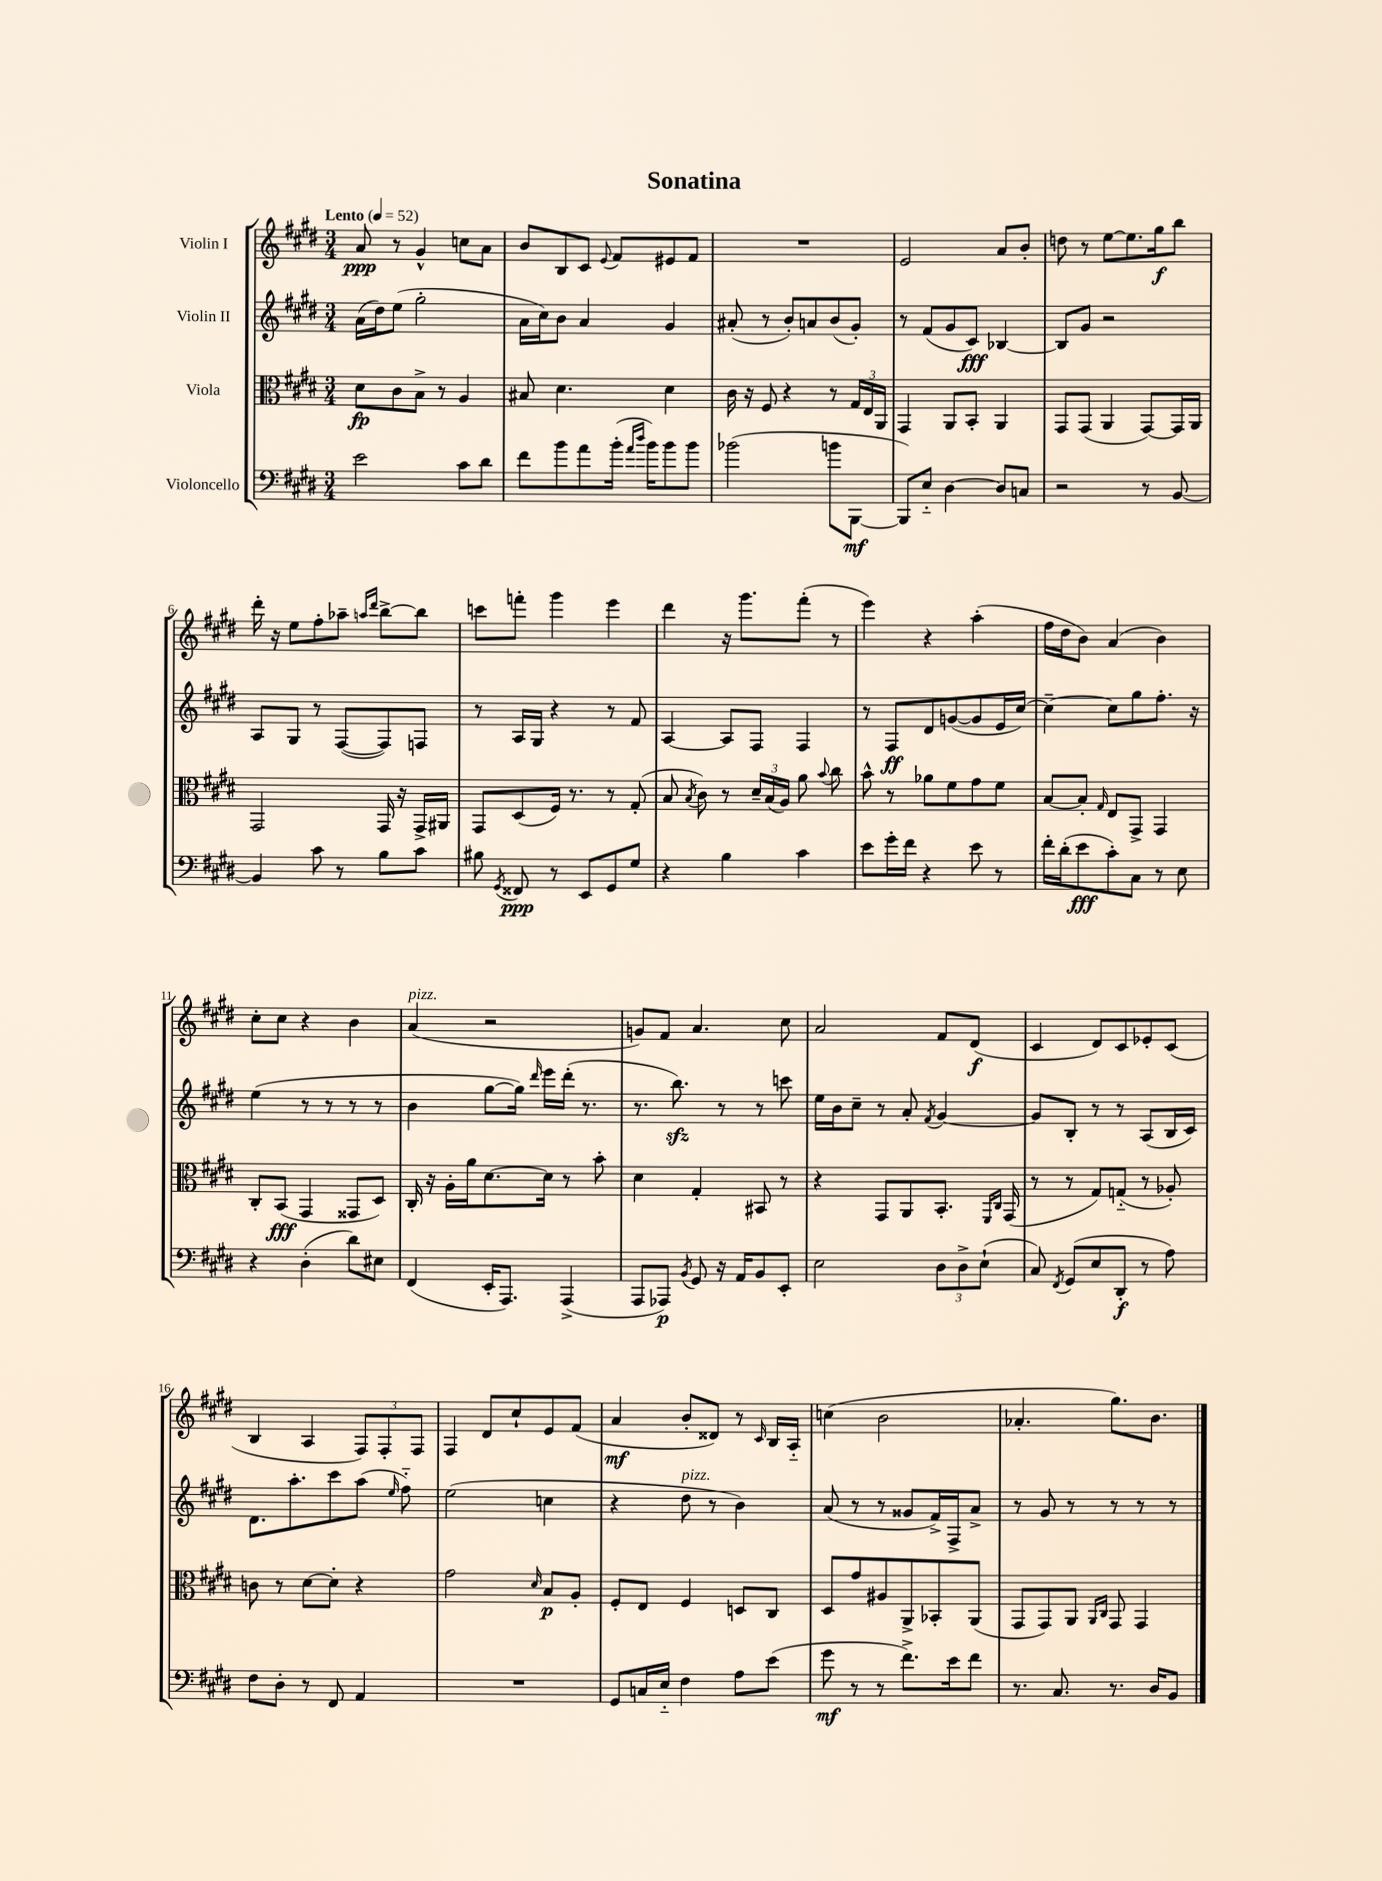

**kern	**kern	**kern	**kern
*staff4	*staff3	*staff2	*staff1
*clefF4	*clefC3	*clefG2	*clefG2
*k[f#c#g#d#]	*k[f#c#g#d#]	*k[f#c#g#d#]	*k[f#c#g#d#]
*M3/4	*M3/4	*M3/4	*M3/4
*MM52	*MM52	*MM52	*MM52
2e\	8d#\L	(16a\LL	8a/
.	.	16dd#\J)	.
.	8c#\	(8ee\J	8r
.	8B^\J	2gg#'\	4g#^^/
.	8r	.	.
8c#\L	4A/	.	8cc\L
8d#\J	.	.	8a\J
=	=	=	=
8f#\L	8B#/	16a\LL	8b/L
.	.	16cc#\J)	.
8b\	4.d#\	8b\J	8B/
8a\	.	4a/	8c#/J
.	.	.	8qqe/
(16b'\Jk	.	.	8f#/L
16qqa/LL	.	.	.
16qqdd#/JJ	.	.	.
16b\LK)	.	.	.
8b\	4d#\	4g#/	8e#/
8b\J	.	.	8f#/J
=	=	=	=
(2b-\	16c#\	(8a#'/	2.r
.	16r	.	.
.	8F#/	8r	.
.	4r	8b'/L)	.
.	.	8a/	.
8b\L	8r	(8b/	.
[8BBB\J	24G#/LL	8g#'/J)	.
.	24E/	.	.
.	24AA/JJ	.	.
=	=	=	=
8BBB/]L)	4GG#/	8r	2e/
8E'~/J	.	(8f#/L	.
[4D#\	8AA/L	8g#/	.
.	8BB'/J	8c#/J)	.
8D#/]L	4AA/	[4B-/	8a/L
8C/J	.	.	8b'/J
=	=	=	=
2r	8GG#/L	8B-/]L	8dd\
.	(8GG#/J	8g#/J	8r
.	4AA/	2r	[8ee\L
.	.	.	8.ee\]
8r	[8GG#/L)	.	.
.	.	.	16gg#\k
[8BB/	16GG#/]L	.	8bb\J
.	16AA/JJ	.	.
=	=	=	=
4BB/]	2GG#/	8A/L	16ddd#'\
.	.	.	16r
.	.	8G#/J	8ee\L
8c#\	.	8r	8ff#'\
8r	.	([8F#/L	8aa-~\J
.	.	.	16qqaa/LL
.	.	.	16qqddd#/JJ
8B\L	16GG#/	8F#/])	[8bb^\L
.	16r	.	.
8c#\J	16GG#^/LL	8F/J	8bb\]J
.	16AA#/JJ	.	.
=	=	=	=
8B#\	8GG#/L	8r	8ccc\L
8qGG#/	.	.	.
8FF##/	(8D#/	16A/LL	8fff'\J
.	.	16G#/JJ	.
8r	16F#/Jk)	4r	4ggg#\
.	8.r	.	.
8EE/L	.	.	.
8GG#/	8r	8r	4eee\
8G#/J	(8G#'/	8f#/	.
=	=	=	=
4r	8B/	[4A/	4ddd#\
.	8qB/	.	.
.	8c#\)	.	.
4B\	8r	8A/]L	16r
.	.	.	8.ggg#\L
.	24d#~/LL	8F#/J	.
.	(24B/	.	.
.	24A/JJ)	.	.
4c#\	8a\	4F#/	(8fff#'\J
.	8qqb/	.	.
.	8cc#\	.	8r
=	=	=	=
8e\L	8b^^\	8r	4eee\)
16g#'\L	8r	8F#/L	.
16f#\JJ	.	.	.
4r	8a-\L	8d#/	4r
.	8f#\	([8g/	.
8e\	8g#\	8g/]	(4aa'\
8r	8f#\J	16e/L	.
.	.	[16cc#/JJ)	.
=	=	=	=
16f#'\LL	[8B/L	4cc#~\_	16ff#\LL
(16d#'\J	.	.	16dd#\J
8e\	8B'/]J	.	8b\J)
.	16qqG#/	.	.
8c#'\)	8E/L	8cc#\]L	(4a/
8C#\J	8GG#^/J	8gg#\	.
8r	4GG#/	8.ff#'\J	4b\)
8E\	.	.	.
.	.	16r	.
=	=	=	=
4r	8C#'/L	(4ee\	8cc#'\L
.	(8BB/J	.	8cc#\J
(4D#'\	4GG#/	8r	4r
.	.	8r	.
8d#\L)	8GG##/L	8r	4b\
8E#\J	8D#/J)	8r	.
=	=	=	=
(4FF#/	16C#'/	4b\	(4a/
.	16r	.	.
.	16A'\LL	.	.
.	16a\J	.	.
16EE'/LK	[8.d#\	[8gg#\L	2r
8.AAA/J)	.	.	.
.	.	16gg#\]Jk)	.
.	.	16qqddd#/	.
.	16d#\]Jk	16eee\LL	.
(4AAA^/	8r	(16ddd#'\JJ	.
.	.	8.r	.
.	8b'\	.	.
=	=	=	=
8AAA/L	4d#\	8.r	8g/L)
8AAA-/J)	.	.	8f#/J
.	.	8.bb\)	.
8qBB/	.	.	.
8GG#/	4G#'/	.	4.a/
16r	.	8r	.
16AA/LK	.	.	.
8BB/	8BB#/	8r	.
8EE'/J	8r	8ccc\	8cc#\
=	=	=	=
2E\	4r	16ee\LL	2a/
.	.	16b\J	.
.	.	8cc#~\J	.
.	8GG#/L	8r	.
.	8AA/	8a'/	.
.	.	8qf#/	.
12D#\L	8.BB'/J	[4g#/	8f#/L
12D#^\	.	.	.
.	.	.	(8d#/J
(12E`\J	.	.	.
.	16qqFF#/LL	.	.
.	16qqC#/JJ	.	.
.	(16GG#/	.	.
=	=	=	=
8C#/)	8r	8g#/]L	4c#/
8qFF#/	.	.	.
(8GG#/L	8r	8B'/J	.
8E/	8G#/L)	8r	8d#/L)
8DD#'/J	(8G'~/J	8r	8c#/
8r	8r	(8A/L	8e-'/
8A\)	8A-'/)	16B/L	(8c#/J
.	.	16c#/JJ)	.
=	=	=	=
8F#\L	8c\	8.d#\L	4B/
8D#'\J	8r	.	.
.	.	8.aa'\	.
8r	[8d#\L	.	4A/
8FF#/	8d#'\]J	8ccc#\	.
4AA/	4r	(8aa\J	12F#/L)
.	.	.	12F#'/
.	.	16qqee/	.
.	.	8ff#'~\)	.
.	.	.	12F#/J
=	=	=	=
2.r	2g#\	(2ee\	4F#/
.	.	.	8d#/L
.	.	.	8cc#`/
.	16qqd#/	.	.
.	8B/L	4cc\	8e/
.	8A'/J	.	(8f#/J
=	=	=	=
8GG#/L	8F#'/L	4r	4a/
16C/L	8E/J	.	.
16E'~/JJ	.	.	.
4F#\	4F#/	8dd#\	8b'/L
.	.	8r	8d##/J)
8A\L	8D/L	4b\)	8r
.	.	.	16qqc#/
(8e\J	8C#/J	.	16B/LL
.	.	.	16A'~/JJ
=	=	=	=
8g#\	8D#/L	(8a/	(4cc\
8r	8g#/	8r	.
8r	8A#/	8r	2b\
8.f#^\L)	8AA^/	8g##/L	.
.	8BB-'/	16f#^/L)	.
16e\k	.	16F#^/J	.
8f#\J	(8AA/J	8a^/J	.
=	=	=	=
8.r	8GG#/L	8r	4.a-'/
.	8GG#/)	8g#/	.
8.C#/	.	.	.
.	8AA/J	8r	.
.	16qqAA/LL	.	.
.	16qqC#/JJ	.	.
8.r	8GG#/	8r	8.gg#\L)
.	4GG#/	8r	.
16D#/LK	.	.	8.b\J
8BB/J	.	8r	.
==	==	==	==
*-	*-	*-	*-
